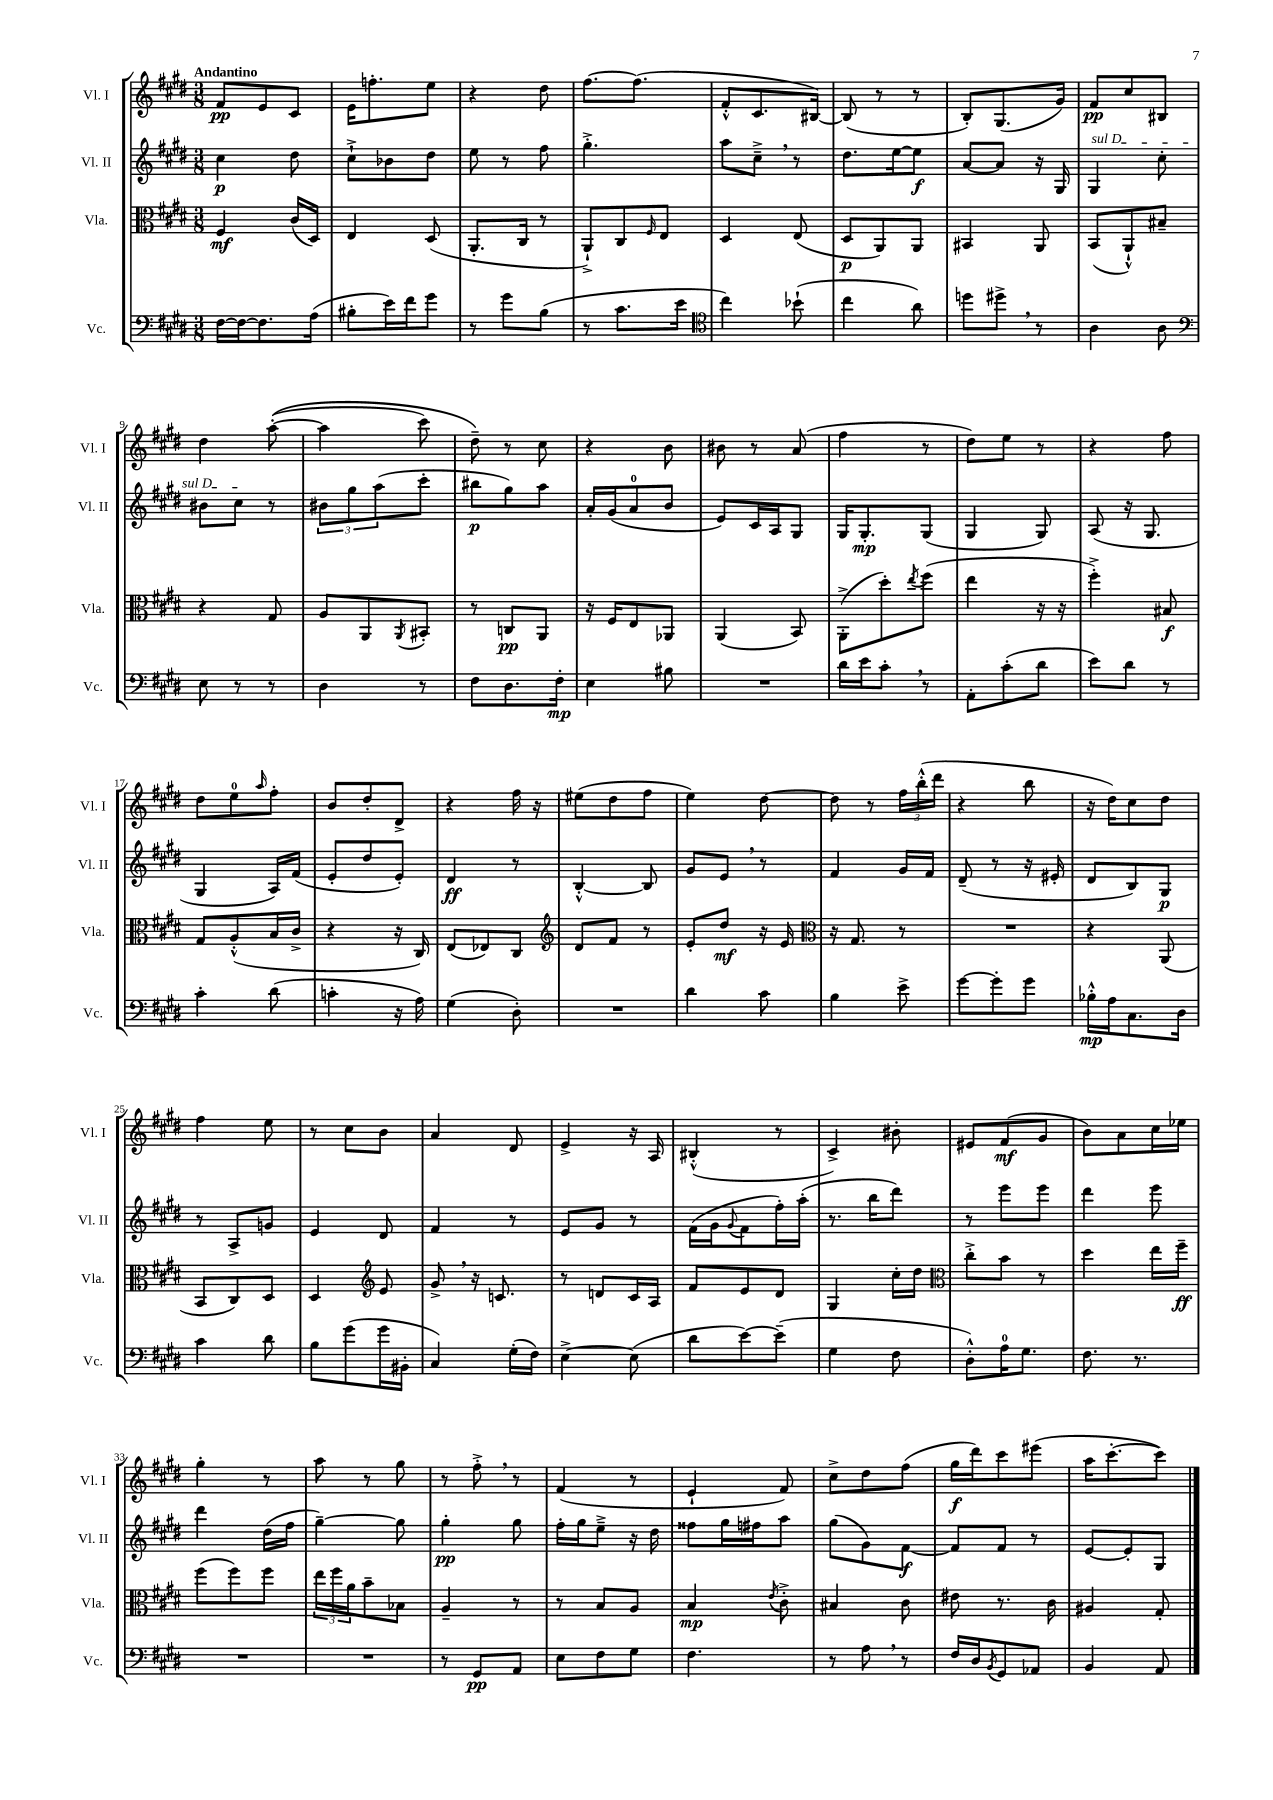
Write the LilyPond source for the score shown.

<<
\new StaffGroup <<
\new Staff = "s0" \with { instrumentName = "Vl. I" shortInstrumentName = "Vl. I" } {
    \clef treble \key e \major \numericTimeSignature \time 3/8 \tempo "Andantino"
    fis'8\pp e'8 cis'8 |
    e'16 f''8.-. e''8 |
    r4 dis''8 |
    fis''8.~ fis''8.( |
    fis'8-.-^ cis'8. bis16~) |
    bis8( r8 r8 |
    b8-.) gis8.( gis'16) |
    fis'8\pp cis''8 bis8 |
    dis''4 a''8~-.(\( |
    a''4 cis'''8) |
    dis''8--\) r8 cis''8 |
    r4 b'8 |
    bis'8 r8 a'8( |
    fis''4 r8 |
    dis''8) e''8 r8 |
    r4 fis''8 |
    dis''8 e''8-0 \grace { a''16 } fis''8-. |
    b'8 dis''8-. dis'8-> |
    r4 fis''16 r16 |
    eis''8( dis''8 fis''8 |
    e''4) dis''8~ |
    dis''8 r8 \tuplet 3/2 { fis''16 b''16-.-^( dis'''16 } |
    r4 b''8 |
    r16 dis''16) cis''8 dis''8 |
    fis''4 e''8 |
    r8 cis''8 b'8 |
    a'4 dis'8 |
    e'4-> r16 a16 |
    bis4-.-^( r8 |
    cis'4->) bis'8-. |
    eis'8 fis'8\mf( gis'8 |
    b'8) a'8 cis''16 ees''16 |
    gis''4-. r8 |
    a''8 r8 gis''8 |
    r8 fis''8-.-> \breathe r8 |
    fis'4( r8 |
    e'4-! fis'8) |
    cis''8-> dis''8 fis''8( |
    gis''16\f dis'''16) cis'''8 eis'''8( |
    a''16 cis'''8.~-. cis'''8) \bar "|." |
}
\new Staff = "s1" \with { instrumentName = "Vl. II" shortInstrumentName = "Vl. II" } {
    \clef treble \key e \major \numericTimeSignature \time 3/8
    cis''4\p dis''8 |
    cis''8-!-> bes'8 dis''8 |
    e''8 r8 fis''8 |
    gis''4.-.-> |
    a''8 cis''8---> \breathe r8 |
    dis''8. e''16~ e''8\f |
    a'8~ a'8 r16 gis16 |
    \once \override TextSpanner.bound-details.left.text = \markup { \italic "sul D" } gis4\startTextSpan cis''8-. |
    bis'8 cis''8\stopTextSpan r8 |
    \tuplet 3/2 { bis'8 gis''8 a''8( } cis'''8-. |
    bis''8\p gis''8) a''8 |
    a'16-. gis'16( a'8-0 b'8 |
    e'8) cis'16 a16 gis8 |
    gis16 gis8.-.\mp gis8( |
    gis4 gis8) |
    a8( r16 gis8. |
    gis4 a16) fis'16( |
    e'8-. dis''8 e'8-.) |
    dis'4\ff r8 |
    b4~-.-^ b8 |
    gis'8 e'8 \breathe r8 |
    fis'4 gis'16 fis'16 |
    dis'8--( r8 r16 eis'16-. |
    dis'8 b8) gis8\p |
    r8 a8-> g'8 |
    e'4 dis'8 |
    fis'4 r8 |
    e'8 gis'8 r8 |
    fis'16( gis'16 \appoggiatura { gis'8 } fis'8 fis''16-.) a''16-.( |
    r8. b''16 dis'''8) |
    r8 e'''8 e'''8 |
    dis'''4 e'''8 |
    dis'''4 dis''16( fis''16 |
    gis''4~--) gis''8 |
    gis''4-.\pp gis''8 |
    fis''16-. gis''16 e''8---> r16 dis''16 |
    fisis''8 gis''16 fis''16 a''8 |
    gis''8( gis'8) fis'8~\f |
    fis'8 fis'8 r8 |
    e'8~ e'8-. gis8 \bar "|." |
}
\new Staff = "s2" \with { instrumentName = "Vla." shortInstrumentName = "Vla." } {
    \clef alto \key e \major \numericTimeSignature \time 3/8
    fis4\mf cis'16( dis16) |
    e4 dis8( |
    a,8.-. cis16 r8 |
    a,8-!->) cis8 \grace { fis16 } e8 |
    dis4 e8( |
    dis8\p a,8) a,8 |
    bis,4 a,8 |
    b,8( a,8-!-^) bis8-- |
    r4 gis8 |
    a8 a,8 \acciaccatura { a,8 } bis,8-. |
    r8 c8\pp a,8 |
    r16 fis16 e8 aes,8 |
    a,4( b,8) |
    a,8-.->( dis''8-.) \acciaccatura { e''8 } fis''8( |
    e''4 r16 r16 |
    fis''4-.->) bis8\f |
    gis8 a8-.-^( b16 cis'16-> |
    r4 r16 cis16) |
    e8( ees8) cis8 |
    \clef treble dis'8 fis'8 r8 |
    e'8-. dis''8\mf r16 e'16 |
    \clef alto r16 gis8. r8 |
    R4. |
    r4 a,8( |
    b,8 cis8) dis8 |
    dis4 \clef treble e'8 |
    gis'8-> \breathe r16 c'8. |
    r8 d'8 cis'16 a16 |
    fis'8 e'8 dis'8 |
    gis4 cis''16-. dis''16 |
    \clef alto cis''8-.-> b'8 r8 |
    dis''4 e''16 fis''16--\ff |
    fis''8( fis''8) fis''8 |
    \tuplet 3/2 { e''16 fis''16 a'16 } b'8-- bes8 |
    a4-- r8 |
    r8 b8 a8 |
    b4\mp \acciaccatura { e'8 } cis'8-.-> |
    bis4 cis'8 |
    eis'8 r8. cis'16 |
    ais4 gis8-. \bar "|." |
}
\new Staff = "s3" \with { instrumentName = "Vc." shortInstrumentName = "Vc." } {
    \clef bass \key e \major \numericTimeSignature \time 3/8
    fis16~ fis16~ fis8. a16( |
    bis8-. e'16) fis'16 gis'8 |
    r8 gis'8 b8( |
    r8 cis'8. e'16 |
    \clef tenor cis''4) bes'8-!( |
    cis''4 a'8) |
    d''8 dis''8-> \breathe r8 |
    a4 a8 |
    \clef bass e8 r8 r8 |
    dis4 r8 |
    fis8 dis8. fis16-.\mp |
    e4 bis8 |
    R4. |
    dis'16 e'16 cis'8-. \breathe r8 |
    a,8-. cis'8-.( dis'8 |
    e'8) dis'8 r8 |
    cis'4-. dis'8( |
    c'4-. r16 a16) |
    gis4( dis8-.) |
    R4. |
    dis'4 cis'8 |
    b4 e'8-> |
    gis'8~ gis'8-. gis'8 |
    bes16-.-^\mp a16 cis8. dis16 |
    cis'4 dis'8 |
    b8 gis'8( gis'16 bis,16-. |
    cis4) gis16-.( fis16) |
    e4~-> e8( |
    dis'8 e'8~) e'8--( |
    gis4 fis8 |
    dis8-.-^) a16-0 gis8. |
    fis8. r8. |
    R4. |
    R4. |
    r8 gis,8\pp a,8 |
    e8 fis8 gis8 |
    fis4. |
    r8 a8 \breathe r8 |
    fis16 dis16 \acciaccatura { b,8 } gis,8 aes,8 |
    b,4 a,8 \bar "|." |
}
>>
>>
